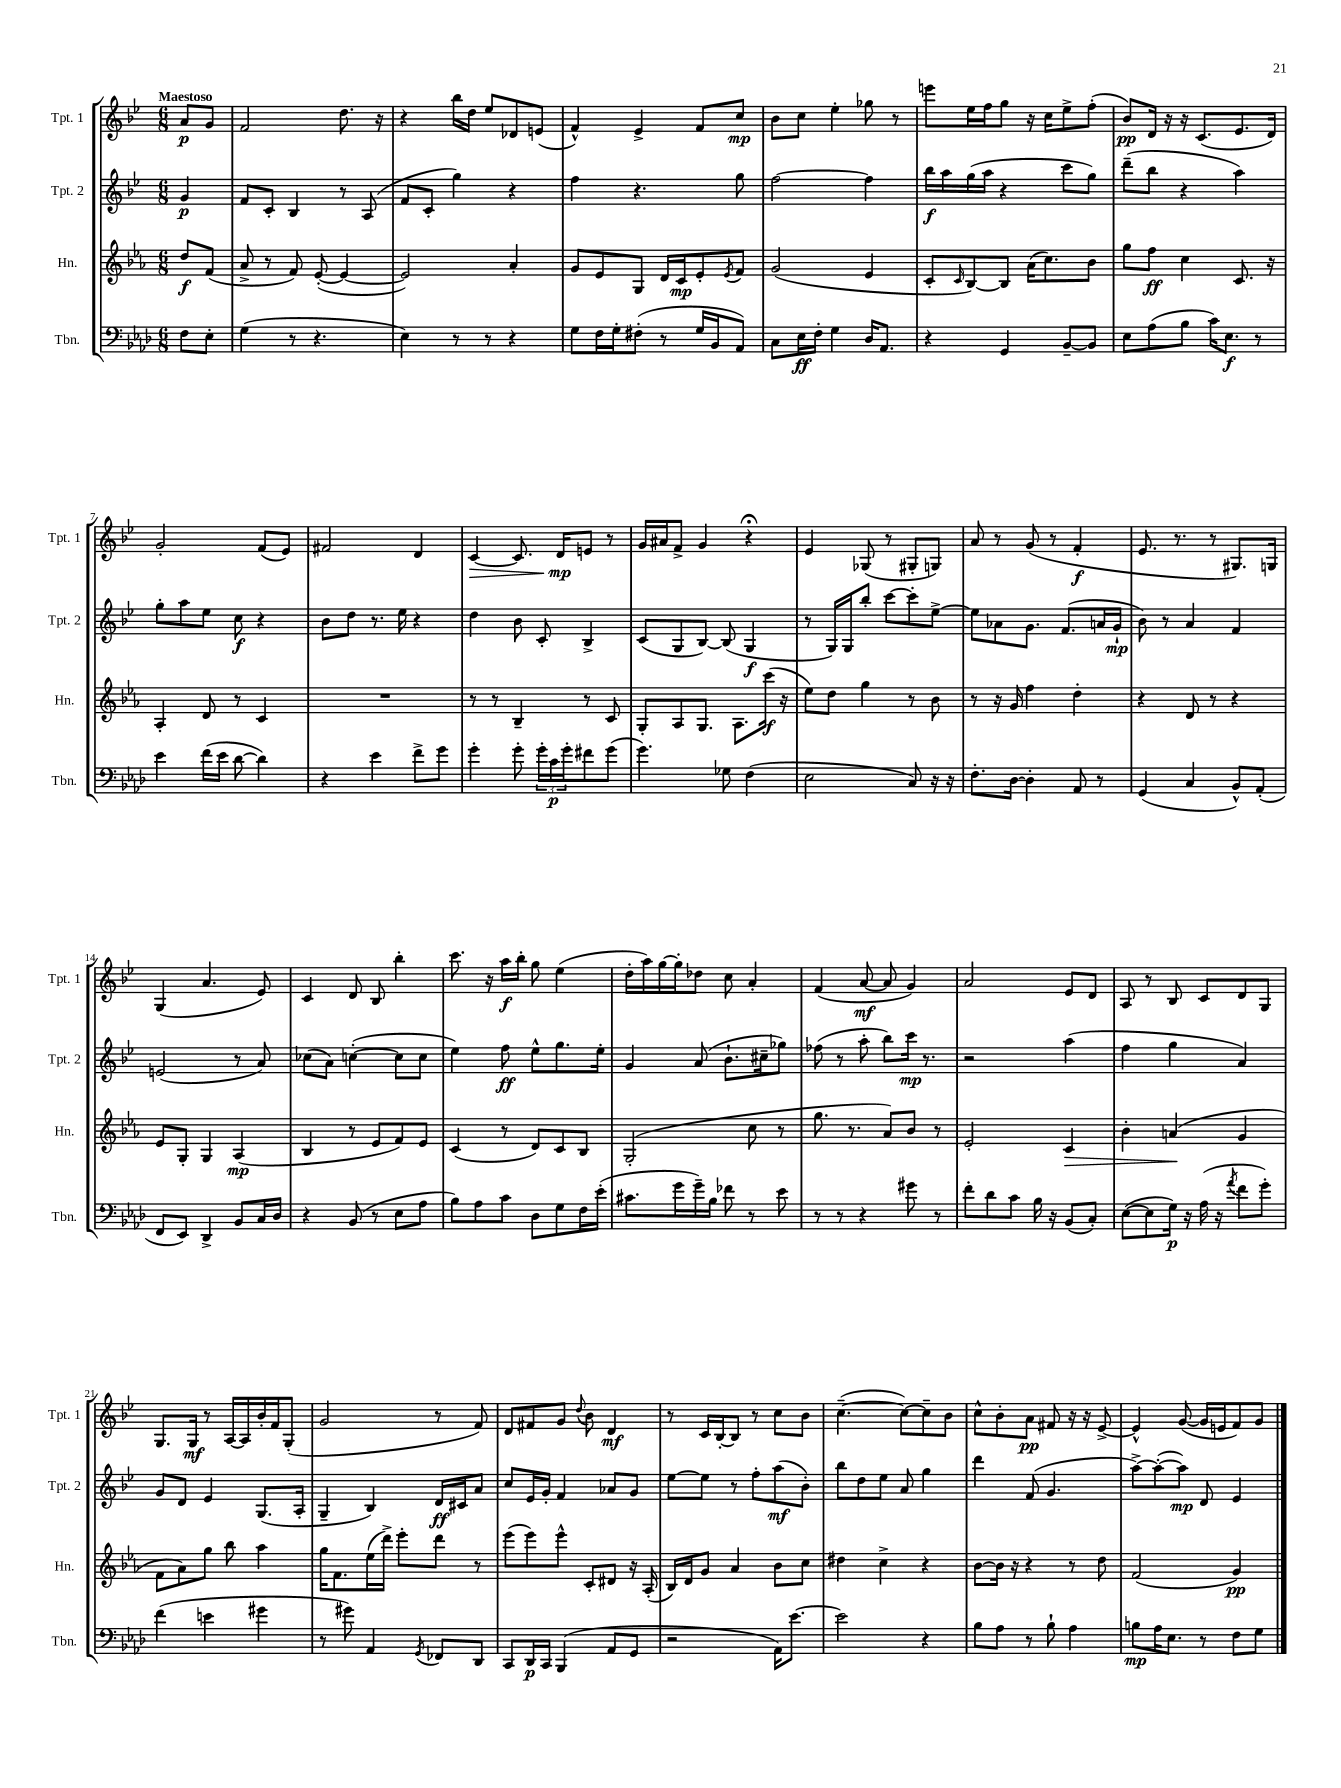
<<
\new StaffGroup <<
\new Staff = "s0" \with { instrumentName = "Tpt. 1" shortInstrumentName = "Tpt. 1" } {
    \clef treble \key bes \major \numericTimeSignature \time 6/8 \partial 4 \tempo "Maestoso"
    a'8\p g'8 |
    f'2 d''8. r16 |
    r4 bes''16 d''16 ees''8 des'8 e'8( |
    f'4-^) ees'4-> f'8 c''8\mp |
    bes'8 c''8 ees''4-. ges''8 r8 |
    e'''8 ees''16 f''16 g''8 r16 c''16 ees''8-> f''8-.( |
    bes'8\pp) d'16 r16 r16 c'8.( ees'8. d'16) |
    g'2-. f'8( ees'8) |
    fis'2 d'4 |
    c'4~\> c'8. d'16\mp\! e'8 r8 |
    g'16 ais'16 f'8-> g'4 r4\fermata |
    ees'4 ges8( r8 gis8-. g8) |
    a'8 r8 g'8( r8 f'4-.\f |
    ees'8. r8. r8 gis8.) g16 |
    g4( a'4. ees'8) |
    c'4 d'8 bes8 bes''4-. |
    c'''8. r16 a''16\f bes''16-. g''8 ees''4( |
    d''16-. a''16) g''16~ g''16-. des''8 c''8 a'4-. |
    f'4( a'8~\mf a'8 g'4) |
    a'2 ees'8 d'8 |
    a8 r8 bes8 c'8 d'8 g8 |
    g8. g16\mf r8 a16~ a16 bes'16-. f'16 g8-.( |
    g'2 r8 f'8) |
    d'8 fis'8 g'8 \appoggiatura { d''8 } bes'8 d'4\mf |
    r8 c'16 bes16~-. bes8 r8 c''8 bes'8 |
    c''4.~--( c''8~) c''8-- bes'8 |
    c''8-^ bes'8-. a'8\pp fis'8 r16 r16 ees'8~-> |
    ees'4-^ g'8~( g'16 e'16 f'8) g'8 \bar "|." |
}
\new Staff = "s1" \with { instrumentName = "Tpt. 2" shortInstrumentName = "Tpt. 2" } {
    \clef treble \key bes \major \numericTimeSignature \time 6/8 \partial 4
    g'4\p |
    f'8 c'8-. bes4 r8 a8( |
    f'8 c'8-. g''4) r4 |
    f''4 r4. g''8 |
    f''2~ f''4 |
    bes''16\f a''16 g''16( a''16 r4 c'''8 g''8) |
    d'''8--( bes''8 r4 a''4) |
    g''8-. a''8 ees''8 c''8\f r4 |
    bes'8 d''8 r8. ees''16 r4 |
    d''4 bes'8 c'8-. bes4-> |
    c'8( g8 bes8~) bes8( g4\f |
    r8 g16) g16 bes''8-. c'''8~ c'''8-. ees''8~-> |
    ees''8 aes'8 g'8. f'8.( a'16 g'16-!\mp |
    bes'8) r8 a'4 f'4 |
    e'2( r8 a'8) |
    ces''8( a'8) c''4~-.( c''8 c''8 |
    ees''4) f''8\ff ees''8-^ g''8. ees''16-. |
    g'4 a'8( bes'8.-! cis''16-- ges''8) |
    fes''8( r8 a''8-. bes''8) c'''16\mp r8. |
    r2 a''4( |
    f''4 g''4 a'4) |
    g'8 d'8 ees'4 g8.( a16-. |
    g4-- bes4) d'16\ff cis'16 a'8 |
    c''8 ees'16 g'16-. f'4 aes'8 g'8 |
    ees''8~ ees''8 r8 f''8-. a''8\mf( bes'8-.) |
    bes''8 d''8 ees''8 a'8 g''4 |
    d'''4 f'8( g'4. |
    a''8~->) a''8~-.( a''8\mp) d'8 ees'4 \bar "|." |
}
\new Staff = "s2" \with { instrumentName = "Hn." shortInstrumentName = "Hn." } {
    \clef treble \key ees \major \numericTimeSignature \time 6/8 \partial 4
    d''8\f f'8( |
    aes'8-> r8 f'8) ees'8~-.( ees'4~ |
    ees'2) aes'4-. |
    g'8 ees'8 g8 d'16 c'16\mp ees'8-. \acciaccatura { ees'8 } f'8 |
    g'2( ees'4 |
    c'8-. \grace { c'16 } bes8~) bes8 aes'16( c''8.) bes'8 |
    g''8 f''8\ff c''4 c'8. r16 |
    aes4-. d'8 r8 c'4 |
    R2. |
    r8 r8 bes4-- r8 c'8 |
    g8-. aes8 g8. aes8. c'''16\f( r16 |
    ees''8) d''8 g''4 r8 bes'8 |
    r8 r16 g'16 f''4 d''4-. |
    r4 d'8 r8 r4 |
    ees'8 g8-. g4 aes4\mp( |
    bes4 r8 ees'8 f'8) ees'8 |
    c'4( r8 d'8) c'8 bes8 |
    g2-.( c''8 r8 |
    g''8. r8. aes'8) bes'8 r8 |
    ees'2-. c'4\> |
    bes'4-. a'4\!( g'4 |
    f'8 aes'8) g''8 bes''8 aes''4 |
    g''16 f'8. ees''16( d'''16->) ees'''8-. d'''8 r8 |
    ees'''8( ees'''8) ees'''8-^ c'8-. dis'8 r16 aes16-.( |
    bes16) d'16 g'8 aes'4 bes'8 c''8 |
    dis''4 c''4-> r4 |
    bes'8~ bes'16 r16 r4 r8 d''8 |
    f'2( g'4\pp) \bar "|." |
}
\new Staff = "s3" \with { instrumentName = "Tbn." shortInstrumentName = "Tbn." } {
    \clef bass \key aes \major \numericTimeSignature \time 6/8 \partial 4
    f8 ees8-. |
    g4( r8 r4. |
    ees4) r8 r8 r4 |
    g8 f16 g16-. fis8-.( r8 g16 bes,16 aes,8) |
    c8 ees16\ff f16-. g4 des16 aes,8. |
    r4 g,4 bes,8~-- bes,8 |
    ees8 aes8( bes8 c'16) ees8.\f r8 |
    ees'4 f'16( ees'16 des'8~ des'4) |
    r4 ees'4 f'8-> g'8 |
    g'4-. g'8-. \tuplet 3/2 { g'16-. c'16\p g'16-. } fis'8 g'8( |
    g'4.) ges8 f4( |
    ees2 c8) r16 r16 |
    f8.-. des16~ des4-. aes,8 r8 |
    g,4( c4 bes,8-^) aes,8-.( |
    f,8 ees,8) des,4-> bes,8 c16 des16 |
    r4 bes,8( r8 ees8 aes8 |
    bes8) aes8 c'8 des8 g8 f16 ees'16-.( |
    cis'8. g'16 g'16--) bes16 fes'8 r8 ees'8 |
    r8 r8 r4 gis'8 r8 |
    f'8-. des'8 c'8 bes16 r16 bes,8( c8-.) |
    ees8~( ees8 g16\p) r16 aes16( r16 \acciaccatura { aes'8 } f'8 g'8-.) |
    f'4( e'4 gis'4 |
    r8 gis'8) aes,4 \acciaccatura { g,8 } fes,8 des,8 |
    c,8 des,16\p c,16 bes,,4( aes,8 g,8 |
    r2 aes,16) ees'8.~ |
    ees'2 r4 |
    bes8 aes8 r8 bes8-! aes4 |
    b8\mp aes16 ees8. r8 f8 g8 \bar "|." |
}
>>
>>
